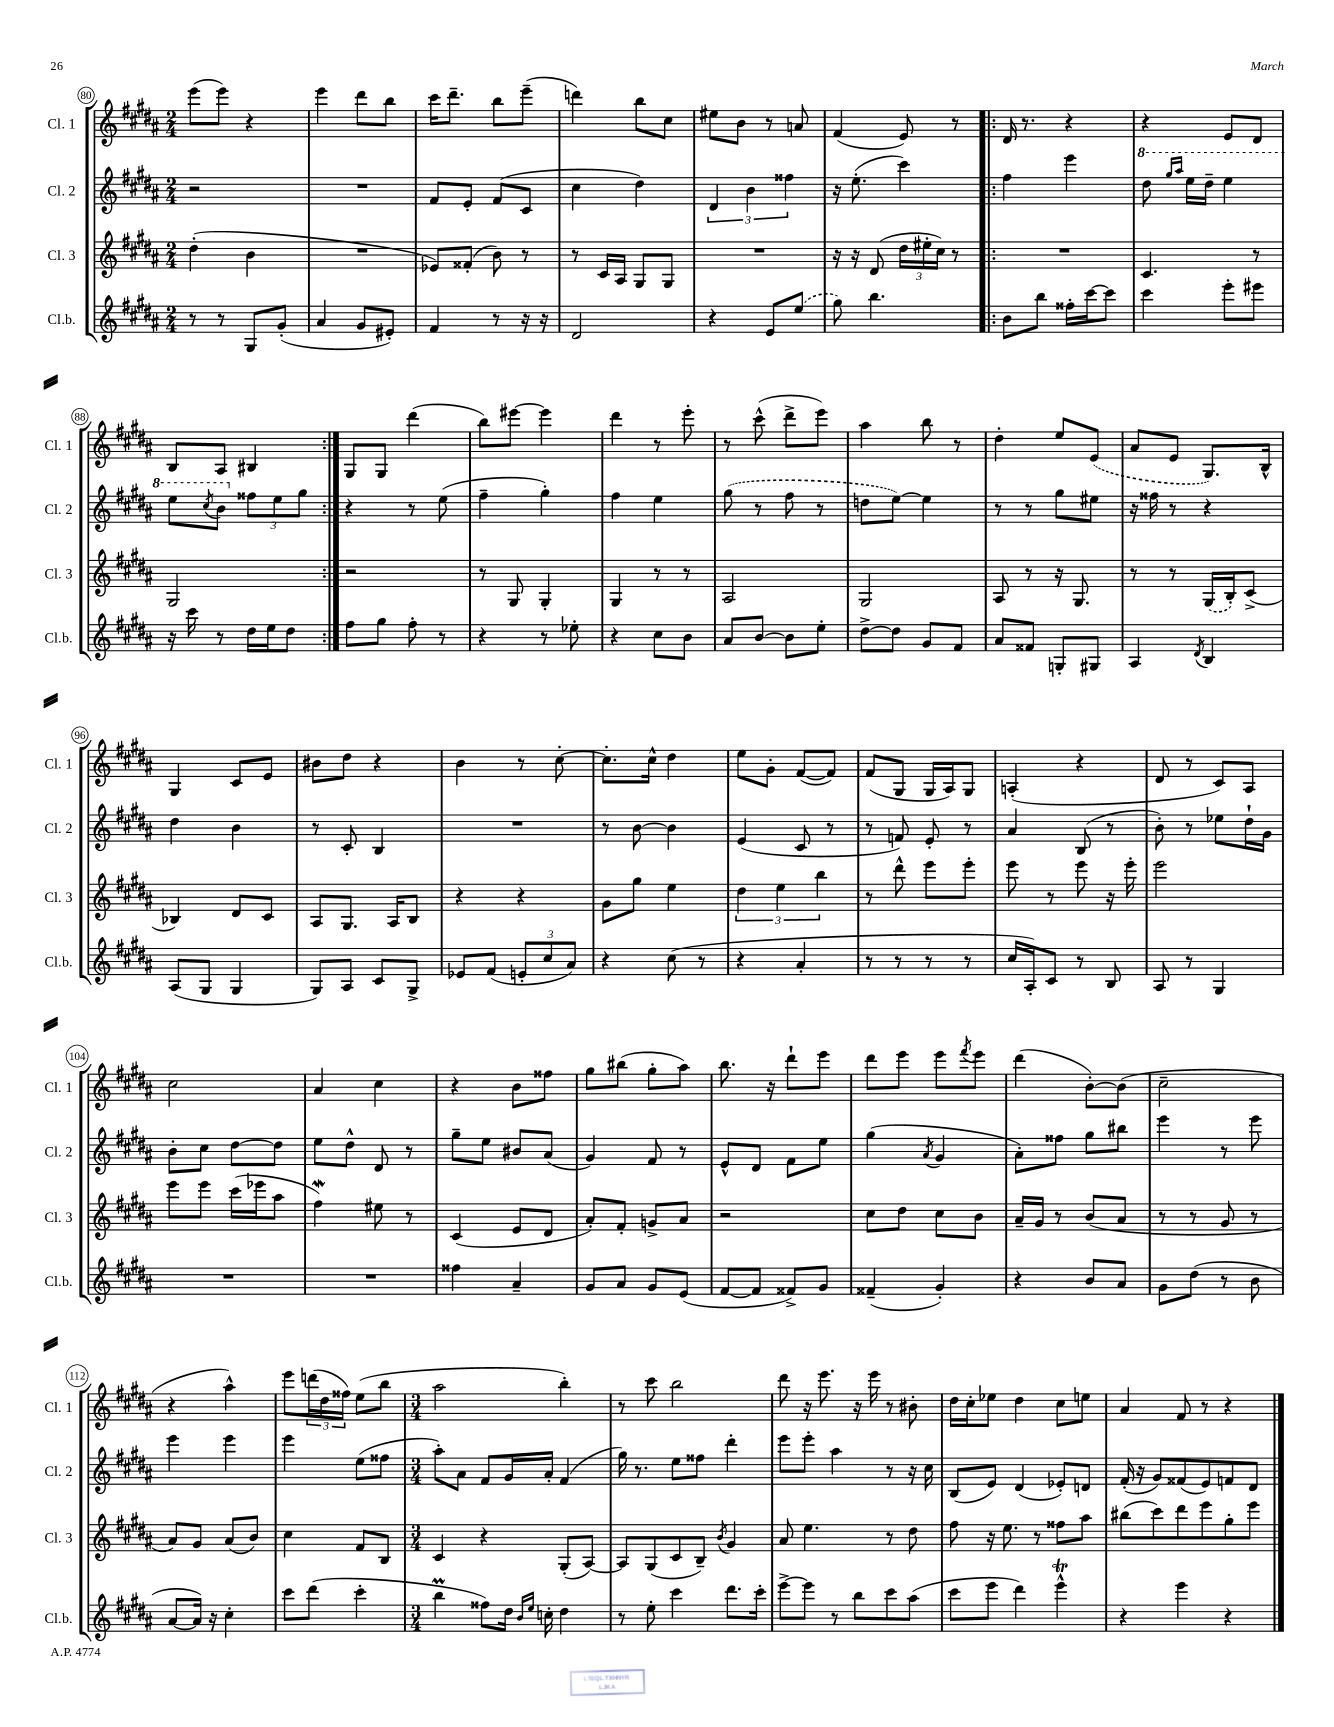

**kern	**kern	**kern	**kern
*staff4	*staff3	*staff2	*staff1
*clefG2	*clefG2	*clefG2	*clefG2
*k[f#c#g#d#a#]	*k[f#c#g#d#a#]	*k[f#c#g#d#a#]	*k[f#c#g#d#a#]
*M2/4	*M2/4	*M2/4	*M2/4
8r	(4dd#'	2r	(8eee
8r	.	.	8eee)
8G#	4b	.	4r
(8g#'	.	.	.
=	=	=	=
4a#	2r	2r	4eee
8g#	.	.	8ddd#
8e#')	.	.	8bb
=	=	=	=
4f#	8e-)	8f#	16ccc#
.	.	.	8.ddd#~
.	(8f##'	8e'	.
8r	8b)	(8f#	8bb
16r	8r	8c#	(8eee~
16r	.	.	.
=	=	=	=
2d#	8r	4cc#	4ddd)
.	16c#	.	.
.	16A#	.	.
.	8G#	4dd#)	8bb
.	8G#	.	8cc#
=	=	=	=
4r	2r	6d#	8ee#
.	.	.	8b
.	.	6b	.
8e	.	.	8r
.	.	6ff##	.
(8ee	.	.	8a
=	=	=	=
8gg#)	16r	16r	(4f#
.	16r	(8.ee'	.
4.bb	(8d#	.	.
.	24dd#	4ccc#)	8e)
.	24ee#'	.	.
.	24cc#)	.	.
.	8r	.	8r
=!|:	=!|:	=!|:	=!|:
8b	2r	4ff#	16d#
.	.	.	8.r
8bb	.	.	.
16ff##'	.	4eee	4r
[16ccc#	.	.	.
8ccc#]	.	.	.
=	=	=	=
4ccc#	4.c#	8ddd#	4r
.	.	16qqggg#	.
.	.	16qqaaa#	.
.	.	16eee	.
.	.	16ddd#~	.
8eee'	.	4eee	8e
8eee#	8r	.	8d#
=	=	=	=
16r	2G#	8eee	8B
16ccc#	.	.	.
.	.	8qccc#	.
8r	.	8bb	8A#
16dd#	.	12ff##	4B#
16ee	.	.	.
.	.	12ee	.
8dd#	.	.	.
.	.	12gg#	.
=:|!	=:|!	=:|!	=:|!
8ff#	2r	4r	8G#
8gg#	.	.	8G#
8ff#'	.	8r	(4ddd#
8r	.	(8ee	.
=	=	=	=
4r	8r	4ff#~	8bb)
.	8G#	.	[8eee#
8r	4G#'	4gg#')	4eee#]
8ee-'	.	.	.
=	=	=	=
4r	4G#	4ff#	4ddd#
8cc#	8r	4ee	8r
8b	8r	.	8eee'
=	=	=	=
8a#	2A#	(8gg#	8r
[8b	.	8r	(8ccc#^^
8b]	.	8ff#	8ddd#^
8ee'	.	8r	8eee)
=	=	=	=
[8dd#^	2G#	8dd	4aa#
8dd#]	.	[8ee)	.
8g#	.	4ee]	8bb
8f#	.	.	8r
=	=	=	=
8a#	8A#	8r	4dd#'
8f##	8r	8r	.
8G'	16r	8gg#	8ee
.	8.G#	.	.
8G#	.	8ee#	(8e
=	=	=	=
4A#	8r	16r	8a#
.	.	16ff##	.
.	8r	8r	8e
8qd#	.	.	.
4B	(16G#	4r	8.G#)
.	16B')	.	.
.	(8c#^	.	.
.	.	.	16B^^
=	=	=	=
(8A#	4B-)	4dd#	4G#
8G#	.	.	.
4G#	8d#	4b	8c#
.	8c#	.	8e
=	=	=	=
8G#)	8A#	8r	8b#
8A#	8.G#	8c#'	8dd#
8c#	.	4B	4r
.	16A#	.	.
8G#^	8B	.	.
=	=	=	=
8e-	4r	2r	4b
(8f#	.	.	.
12e'	4r	.	8r
12cc#	.	.	.
.	.	.	[8cc#'
12a#)	.	.	.
=	=	=	=
4r	8g#	8r	8.cc#']
.	8gg#	[8b	.
.	.	.	16cc#^^
(8cc#	4ee	4b]	4dd#
8r	.	.	.
=	=	=	=
4r	6dd#	(4e	8ee
.	.	.	8g#'
.	6ee	.	.
4a#'	.	8c#	([8f#
.	6bb	.	.
.	.	8r	8f#])
=	=	=	=
8r	8r	8r	(8f#
8r	8ddd#^^	8f)	8G#
8r	8eee	8e'	16G#
.	.	.	16A#)
8r	8eee'	8r	8G#
=	=	=	=
16cc#	8eee	4a#	(4A'
16A#')	.	.	.
8c#	8r	.	.
8r	8eee	(8B	4r
8B	16r	8r	.
.	16eee'	.	.
=	=	=	=
8A#	2eee	8b')	8d#
8r	.	8r	8r
4G#	.	8ee-	8c#)
.	.	16dd#`	8A#
.	.	16g#	.
=	=	=	=
2r	8eee	8b'	2cc#
.	8eee	8cc#	.
.	(16ccc#	[8dd#	.
.	16eee-	.	.
.	8aa#	8dd#]	.
=	=	=	=
2r	4ff#)	8ee	4a#
.	.	8dd#^^	.
.	8ee#	8d#	4cc#
.	8r	8r	.
=	=	=	=
4ff##	(4c#	8gg#~	4r
.	.	8ee	.
4a#~	8e	8b#	8b
.	8d#	(8a#	8ff##
=	=	=	=
8g#	8a#')	4g#)	8gg#
8a#	8f#'	.	(8bb#
8g#	8g^	8f#	8gg#'
(8e	8a#	8r	8aa#)
=	=	=	=
[8f#	2r	8e^^	8.bb
8f#]	.	8d#	.
.	.	.	16r
8f##^)	.	8f#	8ddd#`
8g#	.	8ee	8eee
=	=	=	=
(4f##~	8cc#	(4gg#	8ddd#
.	8dd#	.	8eee
.	.	8qa#	.
4g#')	8cc#	4g#	8eee
.	.	.	8qfff#
.	8b	.	8eee
=	=	=	=
4r	16a#~	8a#')	(4ddd#
.	16g#	.	.
.	8r	8ff##	.
8b	(8b	8gg#	[8b')
8a#	8a#	8bb#	(8b]
=	=	=	=
8g#	8r	4eee	2cc#~
(8dd#	8r	.	.
8r	8g#	8r	.
8b	8r	8eee	.
=	=	=	=
[8a#	8a#)	4eee	4r
16a#])	8g#	.	.
16r	.	.	.
4cc#'	(8a#	4eee	4aa#^^)
.	8b)	.	.
=	=	=	=
8ccc#	4cc#	4eee	8eee
(8ddd#	.	.	(24ddd
.	.	.	24dd#
.	.	.	24ff##)
4ccc#'	8f#	(8ee	(8ee
.	8B	8ff##	8bb
=	=	=	=
*M3/4	*M3/4	*M3/4	*M3/4
4bb	4c#	8aa#')	2aa#
.	.	8a#	.
8ff##)	4r	8f#	.
16dd#	.	16g#	.
16qqb	.	.	.
16qqee	.	.	.
16cc'	.	16a#'	.
4dd#	(8G#'	(4f#	4bb')
.	[8A#)	.	.
=	=	=	=
8r	8A#]	16gg#)	8r
.	.	8.r	.
8ee'	(8G#	.	8ccc#
4ccc#	8c#	8ee	2bb
.	8B~)	8ff##	.
.	8qb	.	.
8.ddd#	4g#	4ddd#'	.
16ccc#'	.	.	.
=	=	=	=
[8eee^	8a#	8eee	8ddd#
8eee]	4.ee	8eee'	16r
.	.	.	8.eee
8r	.	4aa#	.
8bb	.	.	16r
.	.	.	16eee
8ccc#	8r	8r	8r
(8aa#	8dd#	16r	8b#'
.	.	16cc#	.
=	=	=	=
8ccc#	8ff#	(8B	16dd#
.	.	.	16cc#'
8eee	16r	8e)	8ee-
.	8.ee	.	.
4ddd#)	.	(4d#	4dd#
.	8r	.	.
4eee^^	8ff##	8e-')	8cc#
.	8aa#	8d	8ee
=	=	=	=
4r	(8bb#	(16f#'	4a#
.	.	16r	.
.	8ccc#)	8g#)	.
4eee	8ddd#	(8f##	8f#
.	8eee	8e)	8r
4r	8gg#'	8f	4r
.	8eee	8d#	.
==	==	==	==
*-	*-	*-	*-
